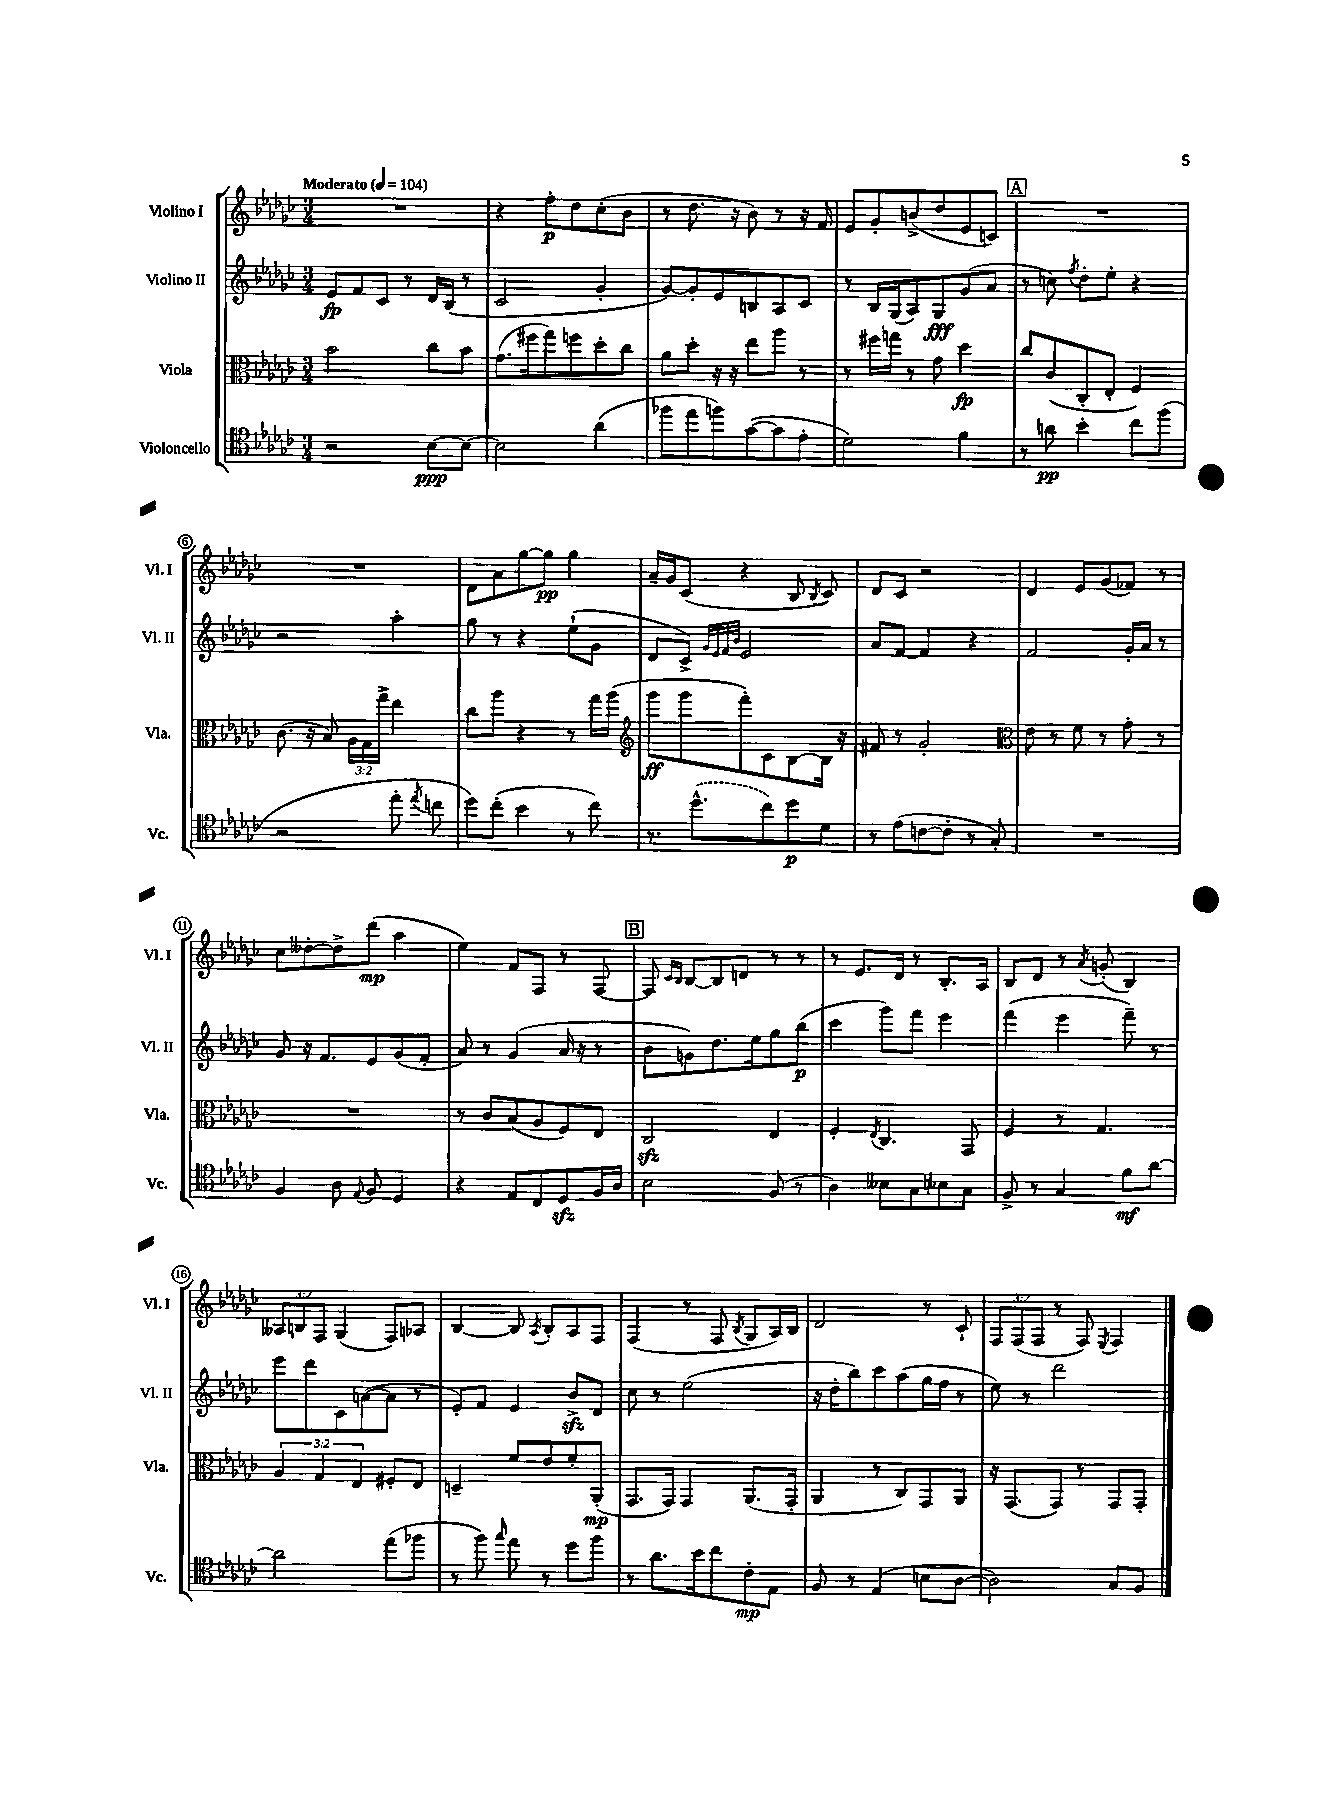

**kern	**kern	**kern	**kern
*staff4	*staff3	*staff2	*staff1
*clefC4	*clefC3	*clefG2	*clefG2
*k[b-e-a-d-g-c-]	*k[b-e-a-d-g-c-]	*k[b-e-a-d-g-c-]	*k[b-e-a-d-g-c-]
*M3/4	*M3/4	*M3/4	*M3/4
*MM104	*MM104	*MM104	*MM104
2r	2b-	8e-	2.r
.	.	8f	.
.	.	8c-	.
.	.	8r	.
[8B-	8cc-	16d-	.
.	.	(16B-	.
8B-_	8b-	8r	.
=	=	=	=
2B-]	(8.g-	2c-	4r
.	16ff#	.	.
.	8gg-)	.	8ff'
.	8ff	.	8dd-
(4a-	8dd-'	4g-'	(8cc-'
.	8cc-	.	8b-
=	=	=	=
8ff-	8a-	[8g-)	8r
8ee-	8dd-'	8g-']	8.dd-
8ff)	16r	8e-	.
.	16r	.	16r
([8g-	8ee-	8B	8b-)
8g-]	8aa-	8A-	8r
8e-'	8r	8c-	16r
.	.	.	16f
=	=	=	=
2d-)	8r	8r	8e-
.	16ff#	16B-	8g-'
.	16gg	(16G-	.
.	8r	8A-)	(8b^
.	8g-	8G-	8dd-
4f	4dd-	(8g-	8e-
.	.	8a-	8c)
=	=	=	=
8r	8cc-	8r	2.r
8a	(8c-	8cc)	.
.	.	8qff	.
4b-'	8C-'	8dd-'	.
.	8E-'	8ee-'	.
8cc-	4F)	4r	.
(8ff	.	.	.
=	=	=	=
2r	(8.c-	2r	2.r
.	16r	.	.
.	8B-)	.	.
.	24A-	.	.
.	24G-	.	.
.	24gg-^	.	.
8ee-'	4ee-	4aa-'	.
8qee-	.	.	.
8cc	.	.	.
=	=	=	=
8dd-)	8cc-	8gg-	8d-
(8cc-'	8aa-	8r	8a-
4b-	4r	4r	[8gg-
.	.	.	8gg-]
8r	8r	(8ee-`	4gg-
8cc-)	16gg-	8g-	.
.	(16aa-	.	.
=	=	=	=
*	*clefG2	*	*
8.r	8ggg-	8d-	16a-~
.	.	.	16g-
.	8ggg-	8c-^)	(8c-
(8.dd-^^	.	.	.
.	.	32qqg-	.
.	.	32qqe-	.
.	.	32qqf	.
.	.	32qqb-	.
.	8fff')	2e-	4r
8cc-)	8c-	.	.
8dd-	[8B-	.	8B-
.	.	.	8qB-
8d-	16B-]	.	8c-)
.	16r	.	.
=	=	=	=
8r	8f#	8a-	8d-
(8e-	8r	[8f	8c-
[8c	2g-'	4f]	2r
8c']	.	.	.
8r	.	4r	.
8G-')	.	.	.
=	=	=	=
*	*clefC3	*	*
2.r	8e-	2f	4d-
.	8r	.	.
.	8f	.	8e-
.	8r	.	(8g-
.	8g-'	16g-'	8f-)
.	.	16a-	.
.	8r	8r	8r
=	=	=	=
4F	2.r	8g-	8cc-
.	.	16r	[8dd--'
.	.	8.f	.
8A-	.	.	8dd--^]
8qqE-	.	.	.
8F	.	8e-	(8ddd-
4D-	.	(8g-	4aa-
.	.	8f'	.
=	=	=	=
4r	8r	8a-)	4ee-)
.	8c-	8r	.
8E-	(8B-	(4g-	8f
8C-	8A-	.	8F
8D-	8F)	16a-	8r
.	.	16r	.
16F	8E-	8r	[8F
16A-	.	.	.
=	=	=	=
2B-	2C-	8b-	8F]
.	.	.	16qqc-
.	.	.	16qqB-
.	.	8g)	[8B-
.	.	8.dd-	8B-]
.	.	.	8d
.	.	16ee-	.
(8F	4E-	8gg-	8r
8r	.	(8bb-	8r
=	=	=	=
4A-)	4F'	4ccc-	8r
.	.	.	8.e-
.	8qE-	.	.
8B--	4.C-	8ggg-)	.
.	.	.	16d-
8G-	.	8fff	8r
8B-	.	4eee-	8.B-'
8G-	8GG-	.	.
.	.	.	16A-
=	=	=	=
8F^	4F	(4fff	8B-
8r	.	.	8d-
4G-	8r	4eee-	8r
.	.	.	8qa-
.	4.G-	.	(8g'
8f	.	8fff~)	4B-)
[8a-	.	8r	.
=	=	=	=
2a-]	6A-	8eee-	12A--
.	.	.	12B
.	.	8ddd-	.
.	6G-	.	12F
.	.	8c-	(4G-
.	6E-	.	.
.	.	([8a	.
(8ee-	8F#'	8a]	8F)
8ff-	8E-	8r	8A-
=	=	=	=
8r	4D~	8e-')	[4B-
8ff)	.	8f	.
16qqgg-	.	.	.
8ee-	8f	4e-	8B-]
.	.	.	8qA-
8r	8e-	.	8B-'
8dd-	8f'	8b-^	8A-
8ff	(8AA-'	8d-	8F
=	=	=	=
8r	8.GG-	8cc-	(4F
8.a-	.	8r	.
.	16GG-)	.	.
.	4GG-	(2ee-	8r
16b-	.	.	.
8cc-	.	.	8F
.	.	.	8qB-
8c-'	(8.AA-	.	8G-
8E-	.	.	16A-)
.	16GG-'	.	16B-
=	=	=	=
8F	4AA-	16r	2d-
.	.	16dd-'	.
8r	.	8bb-)	.
(4E-	8r	8ccc-	.
.	8C-)	(8aa-	.
8B	8GG-	16gg-	8r
.	.	16ff	.
[8A-	8AA-	8r	8c-`
=	=	=	=
2A-])	16r	8ee-)	12F
.	(8.GG-	.	.
.	.	.	(12F
.	.	8r	.
.	.	.	12F
.	8GG-)	2ddd-	8r
.	8r	.	8F)
.	.	.	8qE-
8G-	8GG-	.	4F
8F	8GG-'	.	.
==	==	==	==
*-	*-	*-	*-
